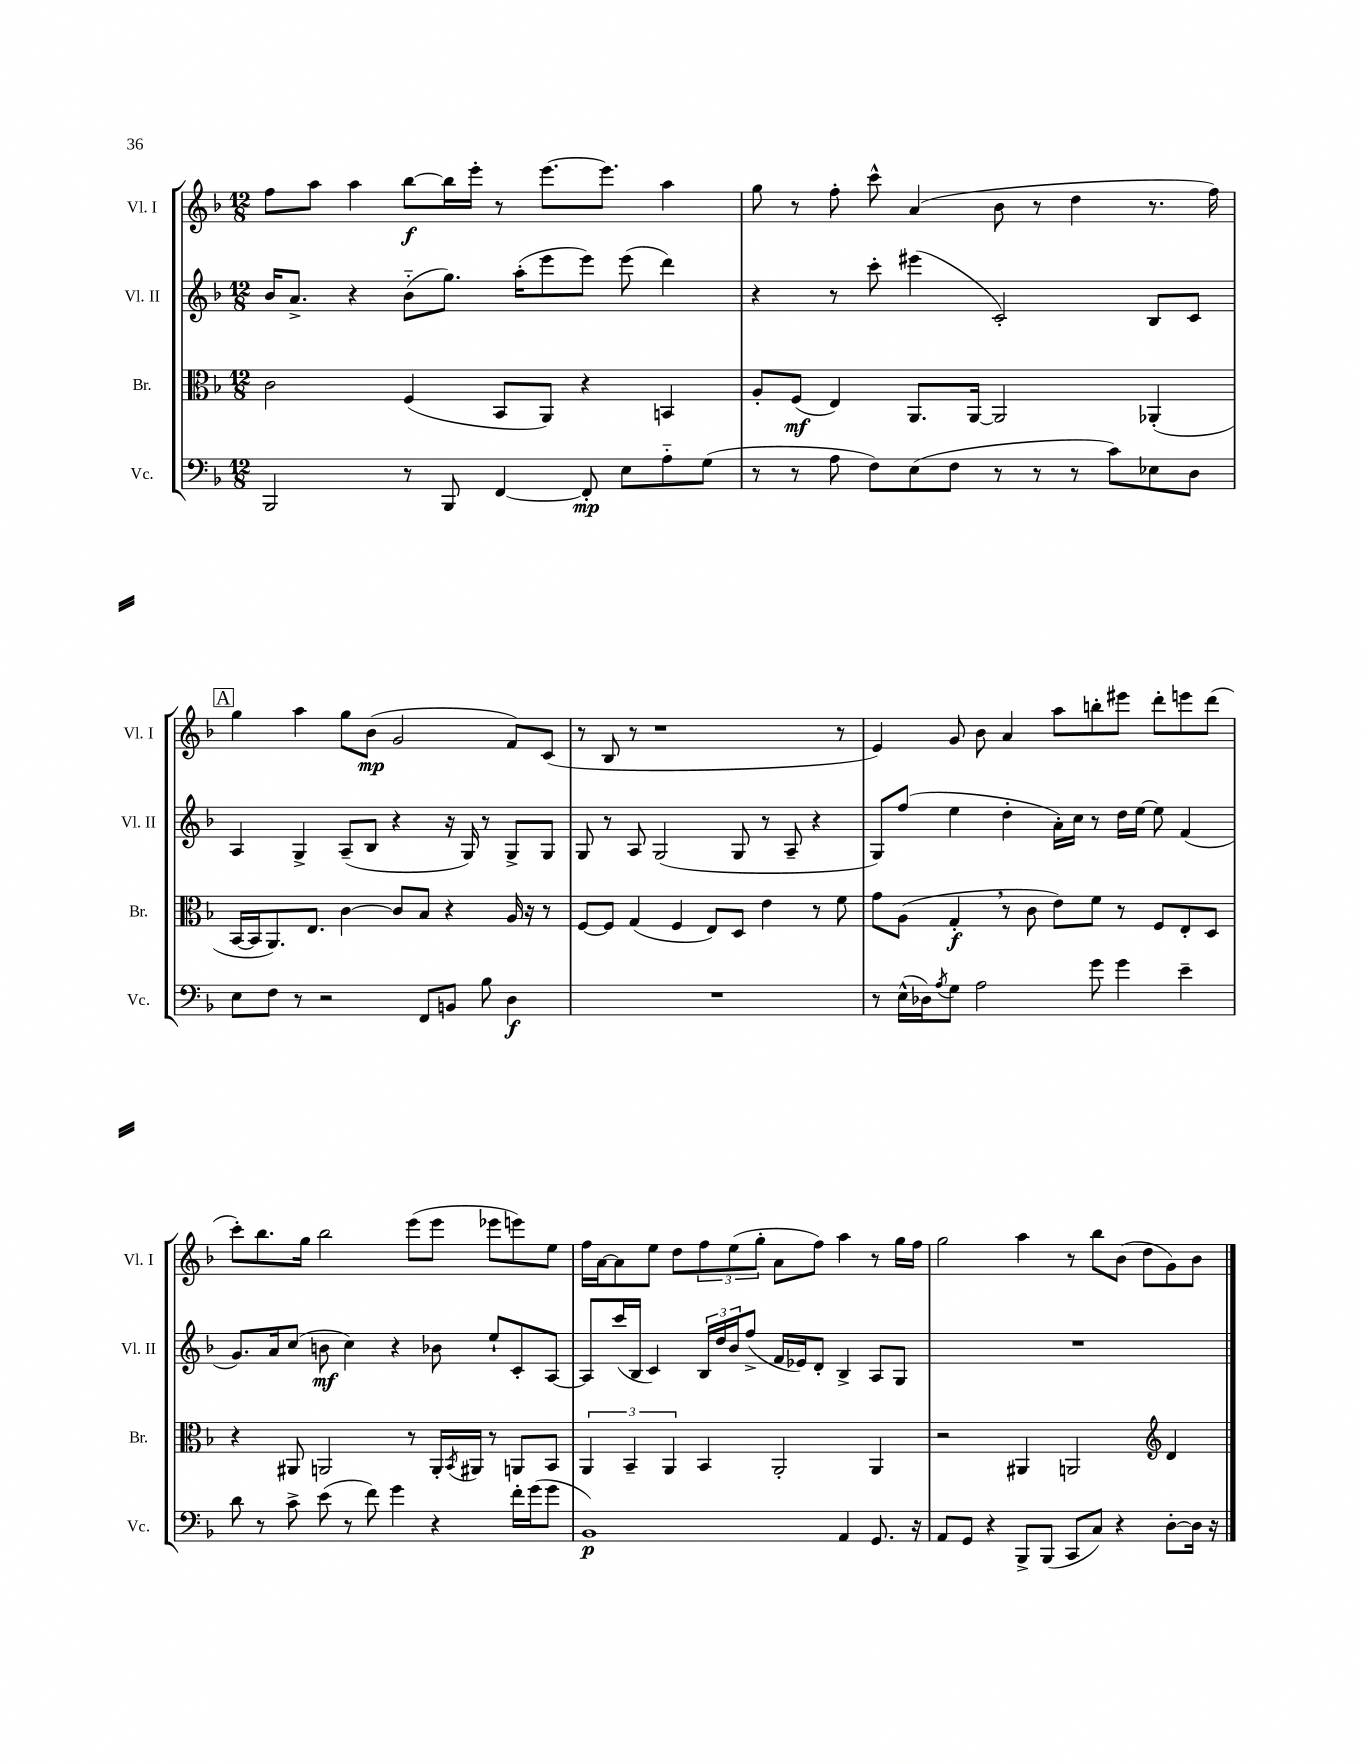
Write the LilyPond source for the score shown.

<<
\new StaffGroup <<
\new Staff = "s0" \with { instrumentName = "Vl. I" shortInstrumentName = "Vl. I" } {
    \clef treble \key f \major \numericTimeSignature \time 12/8
    f''8 a''8 a''4 bes''8~\f bes''16 e'''16-. r8 e'''8.~ e'''8. a''4 |
    g''8 r8 f''8-. c'''8-^ a'4( bes'8 r8 d''4 r8. f''16) |
    \mark \markup { \box "A" } g''4 a''4 g''8 bes'8\mp( g'2 f'8) c'8( |
    r8 bes8 r8 r1 r8 |
    e'4) g'8 bes'8 a'4 a''8 b''8-. eis'''8 d'''8-. e'''8 d'''8( |
    c'''8-.) bes''8. g''16 bes''2 e'''8( e'''8 ees'''8 e'''8) e''8 |
    f''16 a'16~ a'8 e''8 d''8 \tuplet 3/2 { f''8 e''8( g''8-. } a'8 f''8) a''4 r8 g''16 f''16 |
    g''2 a''4 r8 bes''8 bes'8( d''8 g'8) bes'8 \bar "|." |
}
\new Staff = "s1" \with { instrumentName = "Vl. II" shortInstrumentName = "Vl. II" } {
    \clef treble \key f \major \numericTimeSignature \time 12/8
    bes'16 a'8.-> r4 bes'8-_( g''8.) a''16-.( e'''8 e'''8) e'''8( d'''4) |
    r4 r8 c'''8-. eis'''4( c'2-.) bes8 c'8 |
    \mark \markup { \box "A" } a4 g4-> a8--( bes8 r4 r16 g16) r8 g8-> g8 |
    g8 r8 a8 g2( g8 r8 a8-- r4 |
    g8) f''8( e''4 d''4-. a'16-.) c''16 r8 d''16 e''16~ e''8 f'4( |
    g'8.) a'16 c''8( b'8\mf c''4) r4 bes'8 e''8-! c'8-. a8~ |
    a8 c'''16( bes16 c'4) \tuplet 3/2 { bes16 d''16 bes'16 } f''8->( f'16 ees'16) d'8-. bes4-> a8 g8 |
    R1. \bar "|." |
}
\new Staff = "s2" \with { instrumentName = "Br." shortInstrumentName = "Br." } {
    \clef alto \key f \major \numericTimeSignature \time 12/8
    c'2 f4( bes,8 a,8) r4 b,4 |
    a8-. f8\mf( e4) a,8. a,16~ a,2 aes,4-.( |
    \mark \markup { \box "A" } bes,16~ bes,16 a,8.) e8. c'4~ c'8 bes8 r4 a16 r16 r8 |
    f8~ f8 g4( f4 e8) d8 e'4 r8 f'8 |
    g'8 a8( g4-.\f \breathe r8 c'8 e'8) f'8 r8 f8 e8-. d8 |
    r4 ais,8 a,2 r8 a,16-. \acciaccatura { bes,8 } ais,16 r8 a,8 bes,8 |
    \tuplet 3/2 { a,4 bes,4-- a,4 } bes,4 a,2-. a,4 |
    r2 ais,4 a,2 \clef treble d'4 \bar "|." |
}
\new Staff = "s3" \with { instrumentName = "Vc." shortInstrumentName = "Vc." } {
    \clef bass \key f \major \numericTimeSignature \time 12/8
    bes,,2 r8 bes,,8 f,4~ f,8-.\mp e8 a8-_ g8( |
    r8 r8 a8 f8) e8( f8 r8 r8 r8 c'8) ees8 d8 |
    \mark \markup { \box "A" } e8 f8 r8 r2 f,8 b,8 bes8 d4\f |
    R1. |
    r8 e16-^( des16) \acciaccatura { a8 } g8 a2 g'8 g'4 e'4-- |
    d'8 r8 c'8-> e'8( r8 f'8) g'4 r4 f'16-. g'16( g'8 |
    bes,1\p) a,4 g,8. r16 |
    a,8 g,8 r4 bes,,8-> bes,,8( c,8 c8) r4 d8~-. d16 r16 \bar "|." |
}
>>
>>
\layout { \context { \Score \remove "Bar_number_engraver" } }
